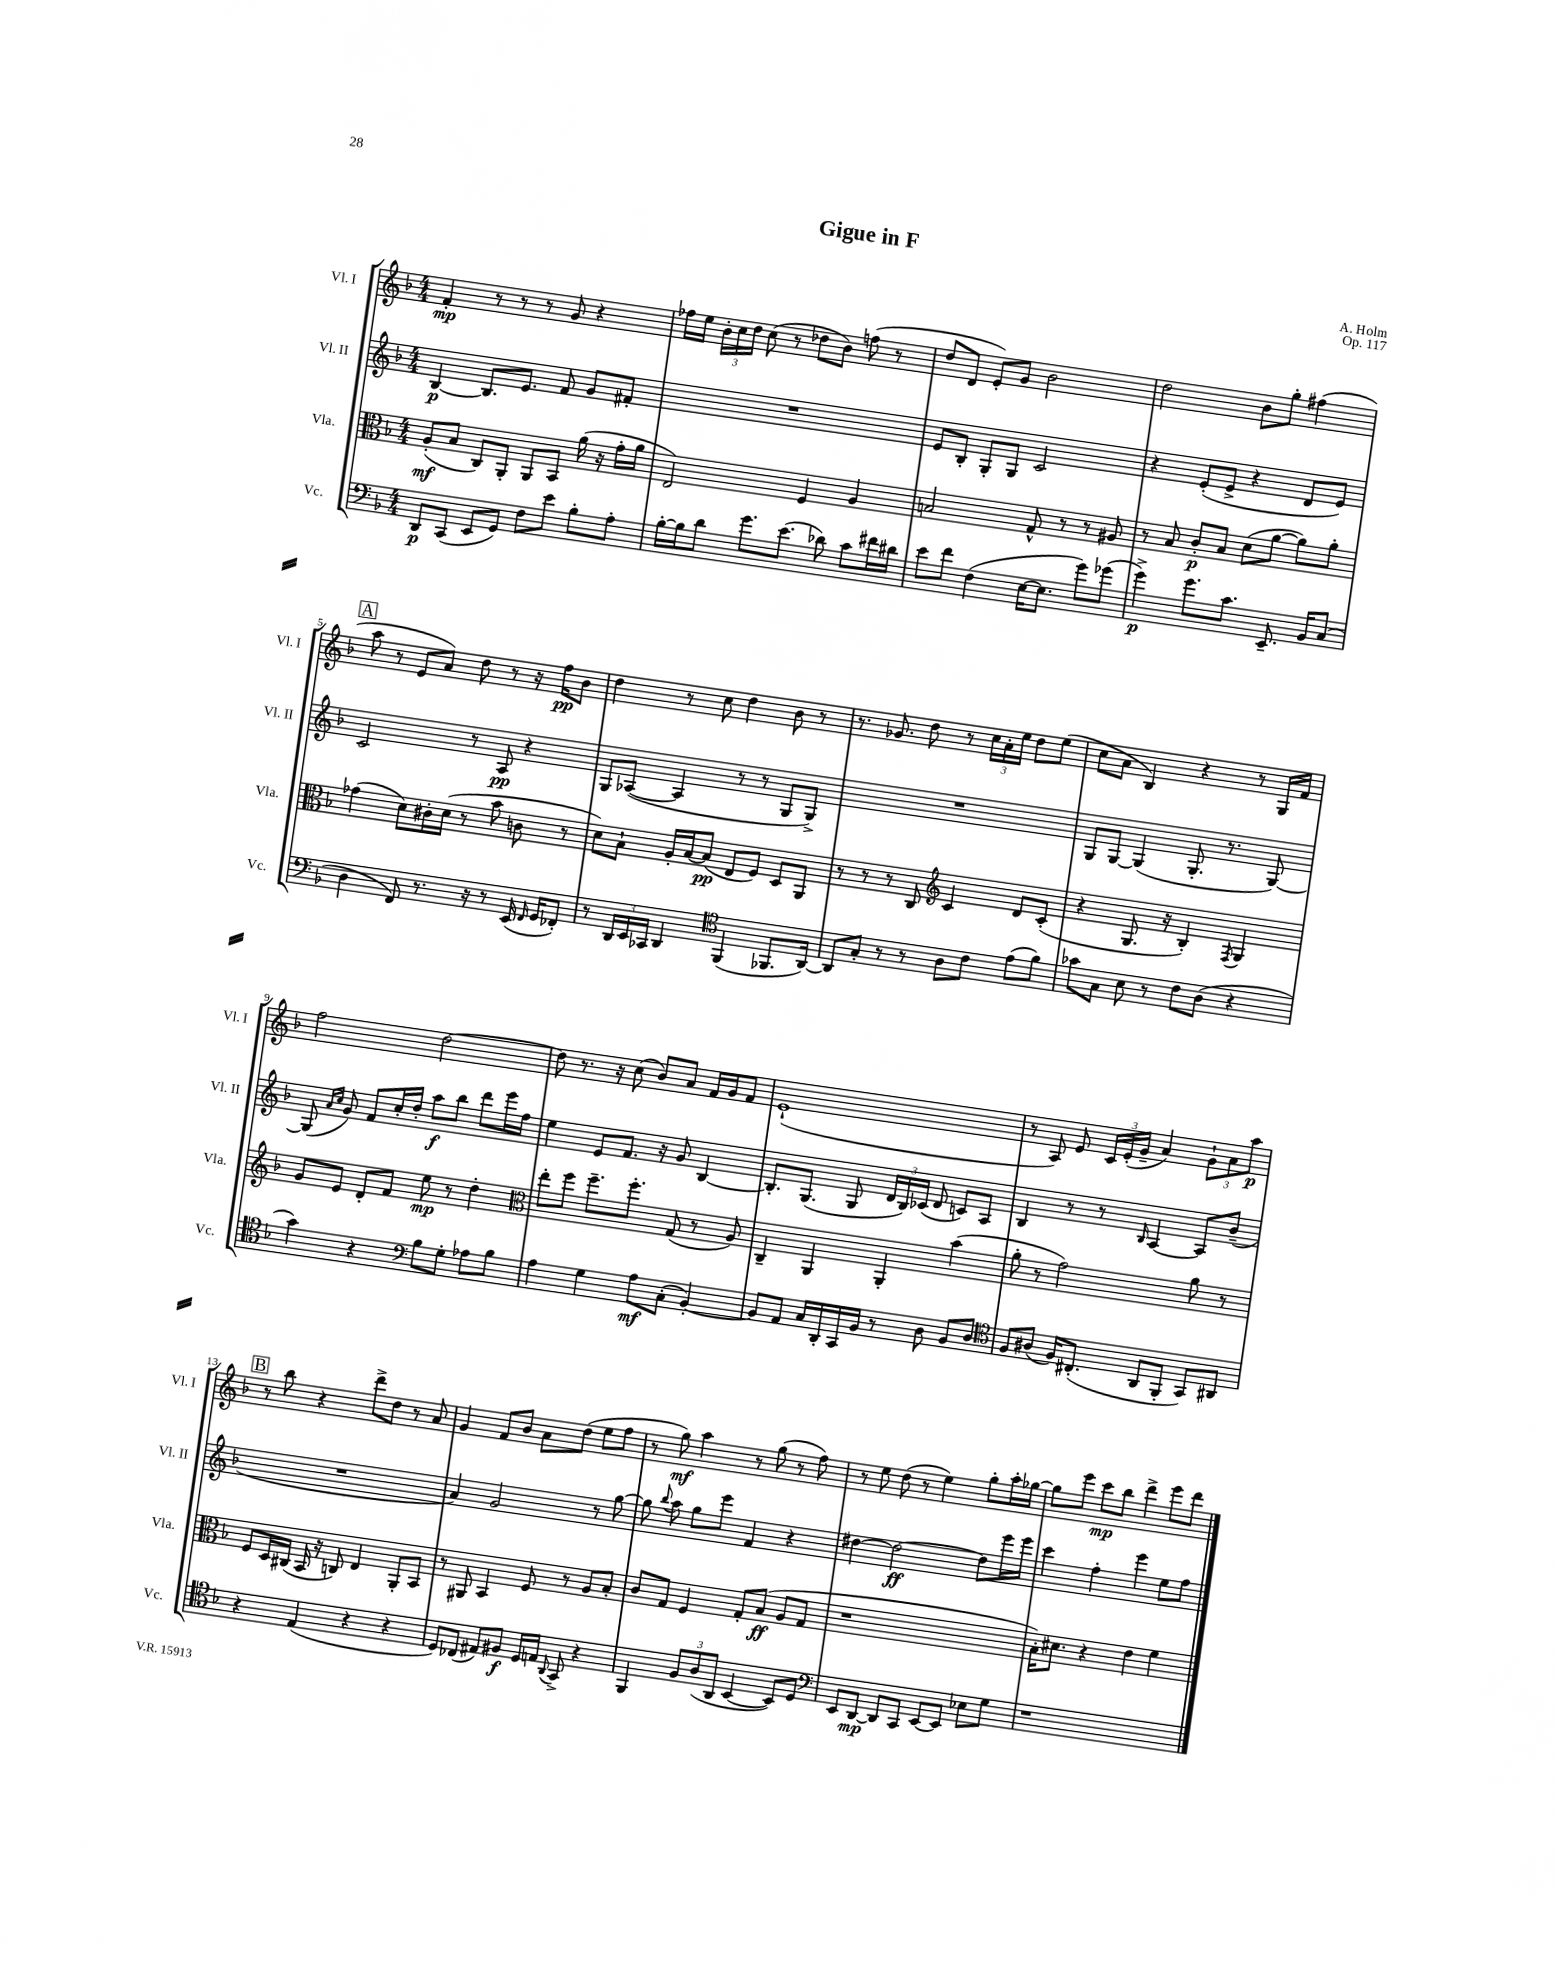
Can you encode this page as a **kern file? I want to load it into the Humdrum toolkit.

**kern	**kern	**kern	**kern
*staff4	*staff3	*staff2	*staff1
*clefF4	*clefC3	*clefG2	*clefG2
*k[b-]	*k[b-]	*k[b-]	*k[b-]
*M4/4	*M4/4	*M4/4	*M4/4
8DD	(8A'	[4B-	4f'
(8CC	8B-	.	.
8EE	8C)	8.B-]	8r
8GG)	8AA'	.	8r
.	.	8.e	.
8F	8AA	.	8r
8e	8BB-	8f	8g
8B-'	(16a	8g	4r
.	16r	.	.
8A'	16g'	8f#'	.
.	16a	.	.
=	=	=	=
[16B-'	2E)	1r	16ff-
16B-]	.	.	16ee
8d	.	.	24b-'
.	.	.	24cc
.	.	.	24dd
8.g	.	.	(8cc
.	.	.	8r
(8.e	.	.	.
.	4F	.	8dd-
8d-)	.	.	8b-)
8c	4A	.	(8ff
16f#	.	.	8r
16d#	.	.	.
=	=	=	=
8e	2B	8e	8dd
8f	.	8B-'	8d
(4F	.	8G'	8e')
.	.	8G	8g
[16E	8G^^	2c	2b-
8.E]	.	.	.
.	8r	.	.
8g)	8r	.	.
(8g-	8A#	.	.
=	=	=	=
4g^)	8r	4r	2dd
.	8B-	.	.
8.g	8c'	(8e'	.
.	8B-	8e^	.
8.c	.	.	.
.	(8d	4r	8b-
8.EE~	[8a	.	8gg'
.	8a])	8d	(4ff#
16BB-	.	.	.
(8C	8a'	8e)	.
=	=	=	=
4D	(4g-	2c	8aa
.	.	.	8r
8FF)	8d)	.	8e
8.r	16c#'	.	8a)
.	(16d	.	.
.	8r	8r	8dd
16r	.	.	.
8r	8b-	8A	8r
(16EE	8c	4r	16r
16qqFF	.	.	.
16GG	.	.	16ff
8FF-')	8r	.	8b-
=	=	=	=
8r	8d)	8G	4dd
24DD	8B-`	([8A-	.
24EE	.	.	.
24CC-	.	.	.
4DD	16A'	4A-]	8r
.	[16B-	.	.
.	(8B-]	.	8cc
*clefC4	*	*	*
(4FF	8E	8r	4dd
.	8F)	8r	.
8.FF-	8D	8G	8b-
.	8AA	8G^)	8r
[16AA)	.	.	.
=	=	=	=
8AA]	8r	1r	8.r
8G'	8r	.	.
.	.	.	8.g-
8r	8r	.	.
8r	8C	.	8dd
*	*clefG2	*	*
8A	4c	.	8r
8c	.	.	24cc
.	.	.	24a'
.	.	.	24ee
(8e	8d	.	8dd
8f)	(8c'	.	(8ee
=	=	=	=
8g-	4r	8G	8cc
8G	.	[8G	8a
8B-	8.G	(4G]	4B-)
8r	.	.	.
.	16r	.	.
8c	4B-')	8.G'	4r
(8A	.	.	.
.	.	8.r	.
.	8qF	.	.
4r	4G	.	8r
.	.	[8G)	16G
.	.	.	16f
=	=	=	=
4g)	8g	(8G]	2ff
.	.	16qqa	.
.	.	16qqcc	.
.	8e	8g)	.
4r	8d'	8f	.
.	8f	16cc'	.
.	.	16dd'	.
*clefF4	*	*	*
8B-	8ee	8aa	[2dd
8G'	8r	8bb-	.
8A-	4dd'	8ddd	.
8B-	.	16eee	.
.	.	16ff	.
=	=	=	=
*	*clefC3	*	*
4A	8ee'	4ee	8dd]
.	8ff	.	8.r
4G	8.ff~	8e	.
.	.	.	16r
.	.	8.f	(8cc
.	8.ff'	.	.
8A	.	.	8b-)
.	.	16r	.
(8C'	(8G	8g	8a
[4BB-')	8r	[4B-	16f
.	.	.	16g
.	8A)	.	8f
=	=	=	=
8BB-]	4C~	8.B-']	(1e`
8AA	.	.	.
.	.	(8.G	.
16C	4AA	.	.
16DD'	.	.	.
16CC	.	8G	.
16BB-	.	.	.
8r	4AA'	24d	.
.	.	24B-)	.
.	.	(24c-	.
8D	.	8d	.
8BB-	(4b-	8c)	.
8D	.	8A	.
=	=	=	=
*clefC4	*	*	*
8F	8a'	4B-	8r
(8A#	8r	.	8A)
16F)	2g)	8r	8e
(8.C#'	.	.	.
.	.	8r	24c
.	.	.	(24e'
.	.	.	24g~
.	.	16qqB-	.
8AA	.	[4A	4a)
8FF'	.	.	.
8GG)	8a	8A]	12g`
.	.	.	12a
8AA#	8r	(8b-~	.
.	.	.	12aa
=	=	=	=
4r	8F	1r	8r
.	16D	.	8bb-
.	(16C#	.	.
(4E	16BB-	.	4r
.	16r	.	.
.	8C)	.	.
4r	4E	.	8ddd^
.	.	.	8dd
4r	8AA'	.	8r
.	8BB-	.	8a
=	=	=	=
8D)	8r	4a)	4g
(8C-	8AA#	.	.
8E#)	4BB-	2g	8f
8F#	.	.	8b-
16D	8F	.	8a
16E	.	.	.
8qqAA	.	.	.
8GG^	8r	.	(8dd
4r	8A	8r	8ee
.	8B-'	[8gg	8ff
=	=	=	=
4FF	8c	8gg]	8r
.	.	8qqbb-	.
.	8G	8aa	8gg)
12F	4F	8gg	4aa
(12A	.	.	.
.	.	8eee	.
12AA	.	.	.
[4BB-	8G'	4f	8r
.	(8B-	.	(8gg
8BB-])	8A	4r	8r
8D	8G	.	8ff)
=	=	=	=
*clefF4	*	*	*
8EE	1r	[4dd#	8r
[8DD	.	.	8ee
8DD]	.	2dd#_	(8dd
8CC	.	.	8r
[8EE	.	.	4ee)
8EE]	.	.	.
8E-	.	8dd#]	8gg'
8G	.	16eee	16aa'
.	.	16eee	[16gg-
=	=	=	=
1r	16B-')	4ccc	8gg-]
.	8.d#	.	.
.	.	.	8eee
.	4r	4ff'	8ccc
.	.	.	8bb-
.	4e	4eee	4ddd^
.	4f	8ee	8eee
.	.	8ff	8ddd
==	==	==	==
*-	*-	*-	*-
